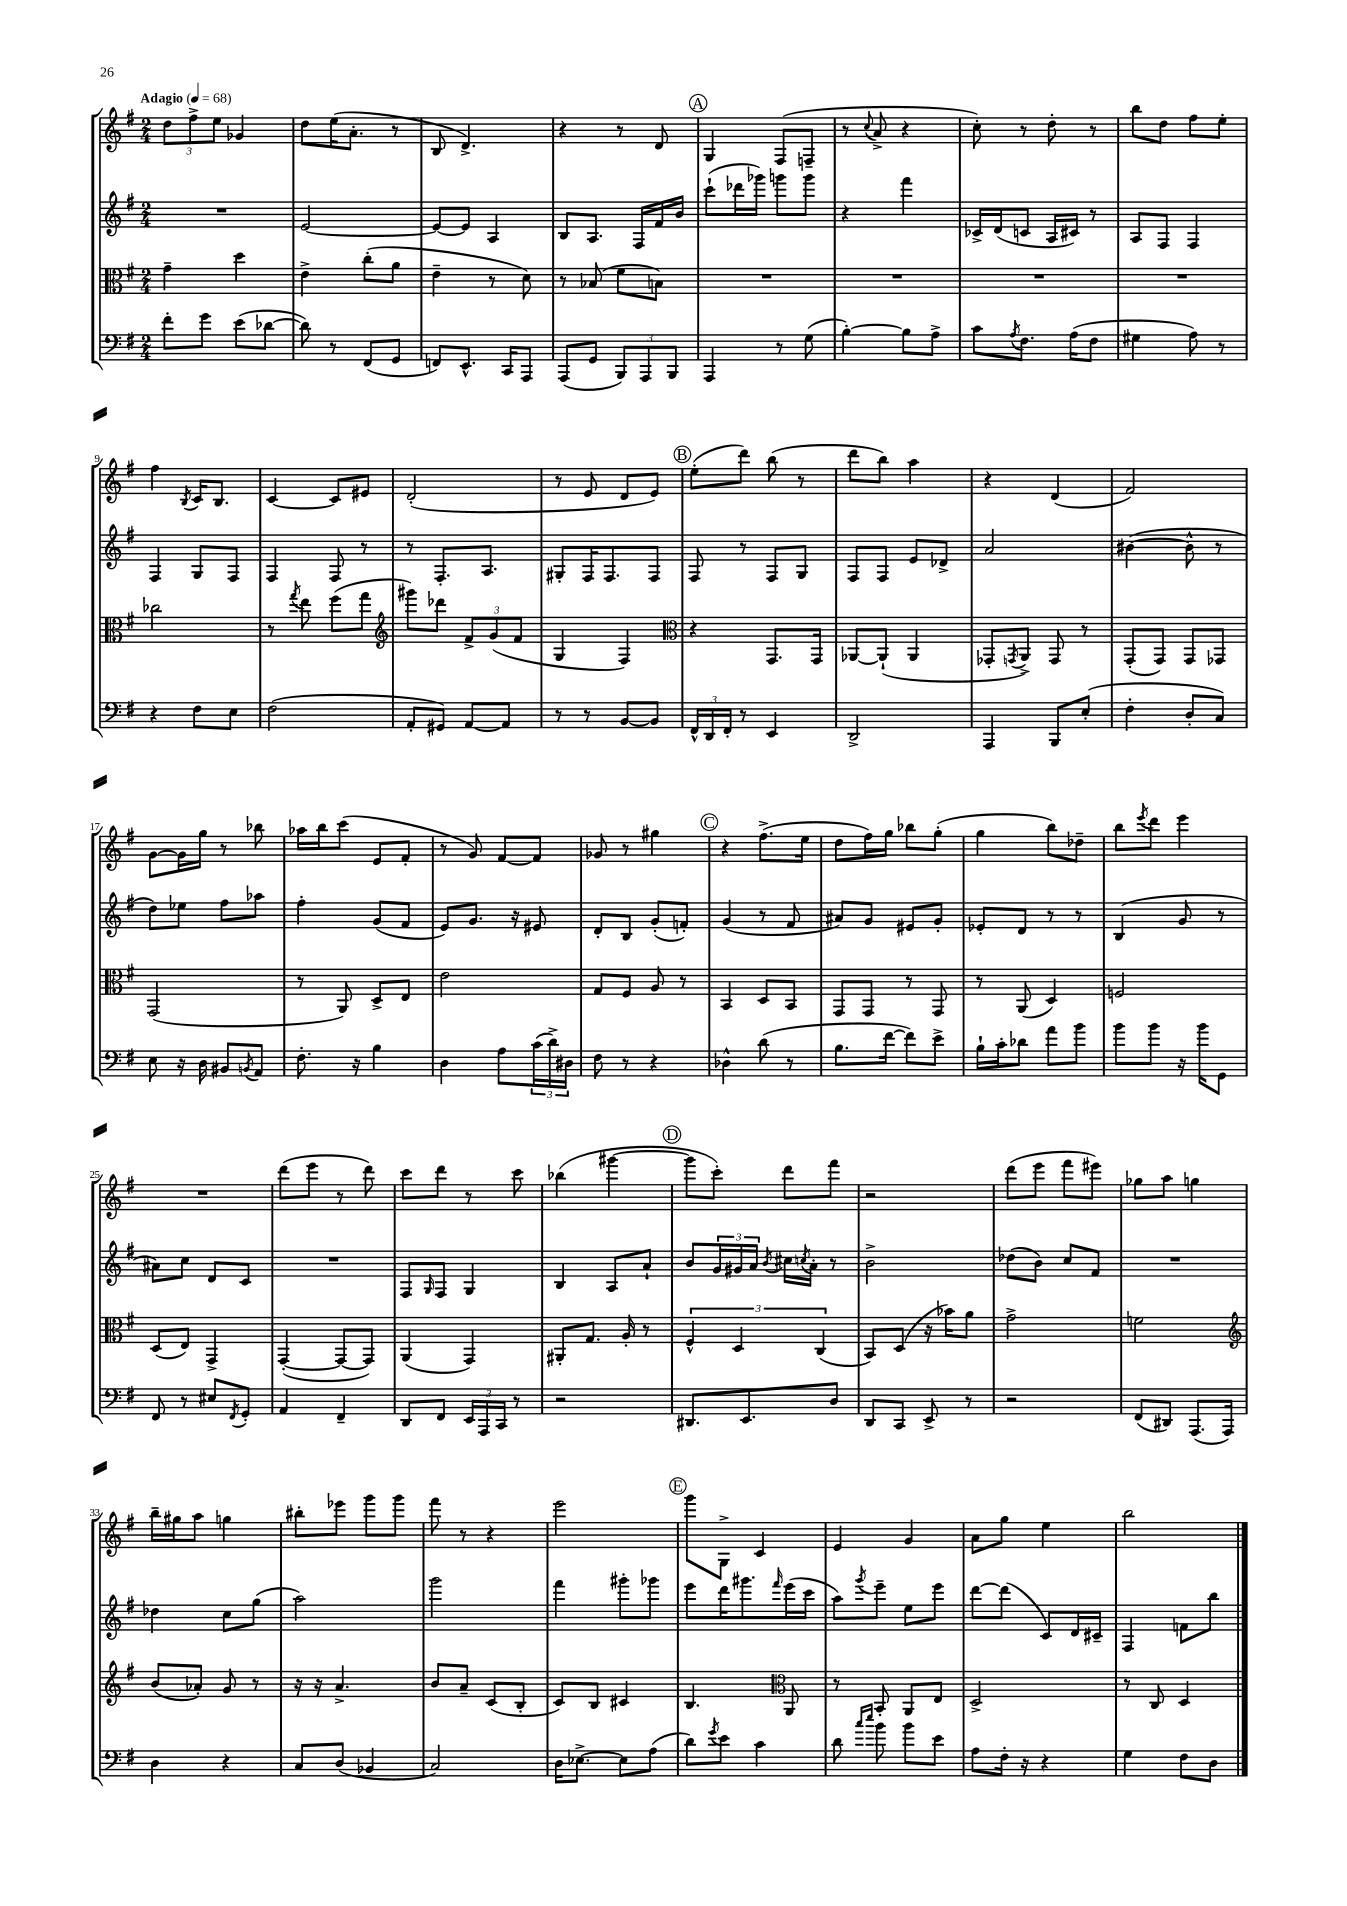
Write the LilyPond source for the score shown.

<<
\new StaffGroup <<
\new Staff = "s0" {
    \clef treble \key g \major \numericTimeSignature \time 2/4 \tempo "Adagio" 4 = 68
    \tuplet 3/2 { d''8 fis''8-> e''8 } ges'4 |
    d''8 e''16( a'8.-. r8 |
    b8 d'4.->) |
    r4 r8 d'8 |
    \mark \markup { \circle "A" } g4 fis8( f8-- |
    r8 \appoggiatura { c''8 } a'8-> r4 |
    c''8-.) r8 d''8-. r8 |
    b''8 d''8 fis''8 e''8-. |
    fis''4 \acciaccatura { b8 } c'16 b8. |
    c'4~ c'8 eis'8 |
    d'2-.( |
    r8 e'8 d'8 e'8) |
    \mark \markup { \circle "B" } e''8-.( d'''8) b''8( r8 |
    d'''8 b''8) a''4 |
    r4 d'4( |
    fis'2) |
    g'8~ g'16 g''16 r8 bes''8 |
    aes''16 b''16 c'''8( e'8 fis'8-. |
    r8 g'8) fis'8~ fis'8 |
    ges'8 r8 gis''4 |
    \mark \markup { \circle "C" } r4 fis''8.->( e''16 |
    d''8 fis''16) g''16 bes''8 g''8-.( |
    g''4 b''8) des''8-- |
    b''8 \acciaccatura { e'''8 } d'''8 e'''4 |
    R2 |
    d'''8( e'''8 r8 d'''8) |
    c'''8 d'''8 r8 c'''8 |
    bes''4( gis'''4~ |
    \mark \markup { \circle "D" } gis'''8 c'''8-.) d'''8 fis'''8 |
    r2 |
    d'''8( e'''8 fis'''8 eis'''8) |
    ges''8 a''8 g''4 |
    b''16-- gis''16 a''8 g''4 |
    bis''8-. ees'''8 g'''8 g'''8 |
    fis'''8 r8 r4 |
    e'''2 |
    \mark \markup { \circle "E" } g'''8 g8-> c'4 |
    e'4 g'4 |
    a'8 g''8 e''4 |
    b''2 \bar "|." |
}
\new Staff = "s1" {
    \clef treble \key g \major \numericTimeSignature \time 2/4
    R2 |
    e'2~ |
    e'8~ e'8 a4 |
    b8 a8. fis16 fis'16 b'16 |
    \mark \markup { \circle "A" } c'''8-!( des'''16 ges'''16) g'''8 g'''8 |
    r4 fis'''4 |
    ces'16-> d'16( c'8 a16 cis'16) r8 |
    a8 fis8 fis4 |
    fis4 g8 fis8 |
    fis4 fis8 r8 |
    r8 fis8.-. a8. |
    gis8-. fis16 fis8. fis8 |
    \mark \markup { \circle "B" } fis8 r8 fis8 g8 |
    fis8 fis8 e'8 des'8-> |
    a'2 |
    bis'4~( bis'8-^ r8 |
    d''8) ees''8 fis''8 aes''8 |
    fis''4-. g'8( fis'8 |
    e'8) g'8. r16 eis'8 |
    d'8-. b8 g'8-.( f'8-.) |
    \mark \markup { \circle "C" } g'4( r8 fis'8 |
    ais'8) g'8 eis'8 g'8-. |
    ees'8-. d'8 r8 r8 |
    b4( g'8 r8 |
    ais'8) c''8 d'8 c'8 |
    R2 |
    fis8 \grace { g16 } fis8 g4 |
    b4 a8 a'8-! |
    \mark \markup { \circle "D" } b'8 \tuplet 3/2 { g'16 gis'16 a'16 } \acciaccatura { b'8 } cis''16 \acciaccatura { c''8 } a'16-. r8 |
    b'2-> |
    des''8( b'8) c''8 fis'8 |
    R2 |
    des''4 c''8 g''8( |
    a''2) |
    g'''2 |
    fis'''4 gis'''8-. ges'''8 |
    \mark \markup { \circle "E" } e'''8 d'''16 gis'''8. \grace { fis'''16 } e'''16( c'''16 |
    a''8) \acciaccatura { g'''8 } e'''8-- e''8 e'''8 |
    d'''8~ d'''8( c'8) d'16 cis'16-- |
    fis4 f'8 b''8 \bar "|." |
}
\new Staff = "s2" {
    \clef alto \key g \major \numericTimeSignature \time 2/4
    g'4-- d''4 |
    e'4-> c''8-.( a'8 |
    e'4-- r8 d'8) |
    r8 bes8( fis'8 b8) |
    \mark \markup { \circle "A" } R2 |
    R2 |
    R2 |
    R2 |
    ces''2 |
    r8 \acciaccatura { g''8 } e''8 fis''8( g''8 |
    \clef treble gis'''8) des'''8 \tuplet 3/2 { fis'8-> g'8( fis'8 } |
    g4 fis4) |
    \mark \markup { \circle "B" } \clef alto r4 g,8. g,16 |
    aes,8~ aes,8-!( aes,4 |
    ges,8-. \acciaccatura { g,8 } a,8->) g,8 r8 |
    g,8-.( g,8) g,8 ges,8 |
    g,2( |
    r8 a,8) d8-> e8 |
    e'2 |
    g8 fis8 a8 r8 |
    \mark \markup { \circle "C" } b,4 d8 b,8 |
    g,8 g,8 r8 g,8 |
    r8 a,8( d4) |
    f2 |
    d8( e8) g,4-> |
    g,4~-.( g,8~ g,8) |
    a,4( g,4) |
    ais,8-. g8. a16-. r8 |
    \mark \markup { \circle "D" } \tuplet 3/2 { fis4-^ d4 c4( } |
    b,8) d8( r16 bes'16) a'8 |
    g'2-> |
    f'2 |
    \clef treble b'8( aes'8-.) g'8 r8 |
    r16 r16 a'4.-> |
    b'8 a'8-- c'8( b8-. |
    c'8) b8 cis'4 |
    \mark \markup { \circle "E" } b4. \clef alto a,8 |
    r8 b,8-. a,8 e8 |
    d2-> |
    r8 c8 d4 \bar "|." |
}
\new Staff = "s3" {
    \clef bass \key g \major \numericTimeSignature \time 2/4
    fis'8-. g'8 e'8( des'8~ |
    des'8) r8 fis,8( g,8 |
    f,8) e,8.-^ c,16 a,,8 |
    a,,8( g,8 \tuplet 3/2 { b,,8) a,,8 b,,8 } |
    \mark \markup { \circle "A" } a,,4 r8 g8( |
    b4~-.) b8 a8-> |
    c'8 \acciaccatura { a8 } fis8. a16( fis8 |
    gis4 a8) r8 |
    r4 fis8 e8 |
    fis2( |
    a,8-. gis,8) a,8~ a,8 |
    r8 r8 b,8~ b,8 |
    \mark \markup { \circle "B" } \tuplet 3/2 { fis,16-^ d,16 fis,16-. } r8 e,4 |
    d,2-> |
    a,,4 b,,8 e8-.( |
    fis4-. d8-. c8) |
    e8 r16 d16 bis,8 \acciaccatura { b,8 } a,8 |
    fis8.-. r16 b4 |
    d4 a8 \tuplet 3/2 { c'16( d'16->) dis16 } |
    fis8 r8 r4 |
    \mark \markup { \circle "C" } des4-^ d'8( r8 |
    b8. fis'16~ fis'8) e'8-> |
    b16-! c'16-. des'8 a'8 b'8 |
    b'8 b'8 r16 b'16 g,8 |
    fis,8 r8 eis8 \acciaccatura { fis,8 } g,8-. |
    a,4 fis,4-- |
    d,8 fis,8 \tuplet 3/2 { e,16 a,,16 c,16 } r8 |
    r2 |
    \mark \markup { \circle "D" } dis,8. e,8. d8 |
    d,8 c,8 e,8-> r8 |
    r2 |
    fis,8( dis,8) a,,8.( a,,16) |
    d4 r4 |
    c8 d8( bes,4 |
    c2) |
    d16 ees8.~-> ees8 a8( |
    \mark \markup { \circle "E" } d'8) \acciaccatura { g'8 } e'8 c'4 |
    d'8 \grace { c''16 e''16 } b'8 b'8 e'8 |
    a8 fis16-. r16 r4 |
    g4 fis8 d8 \bar "|." |
}
>>
>>
